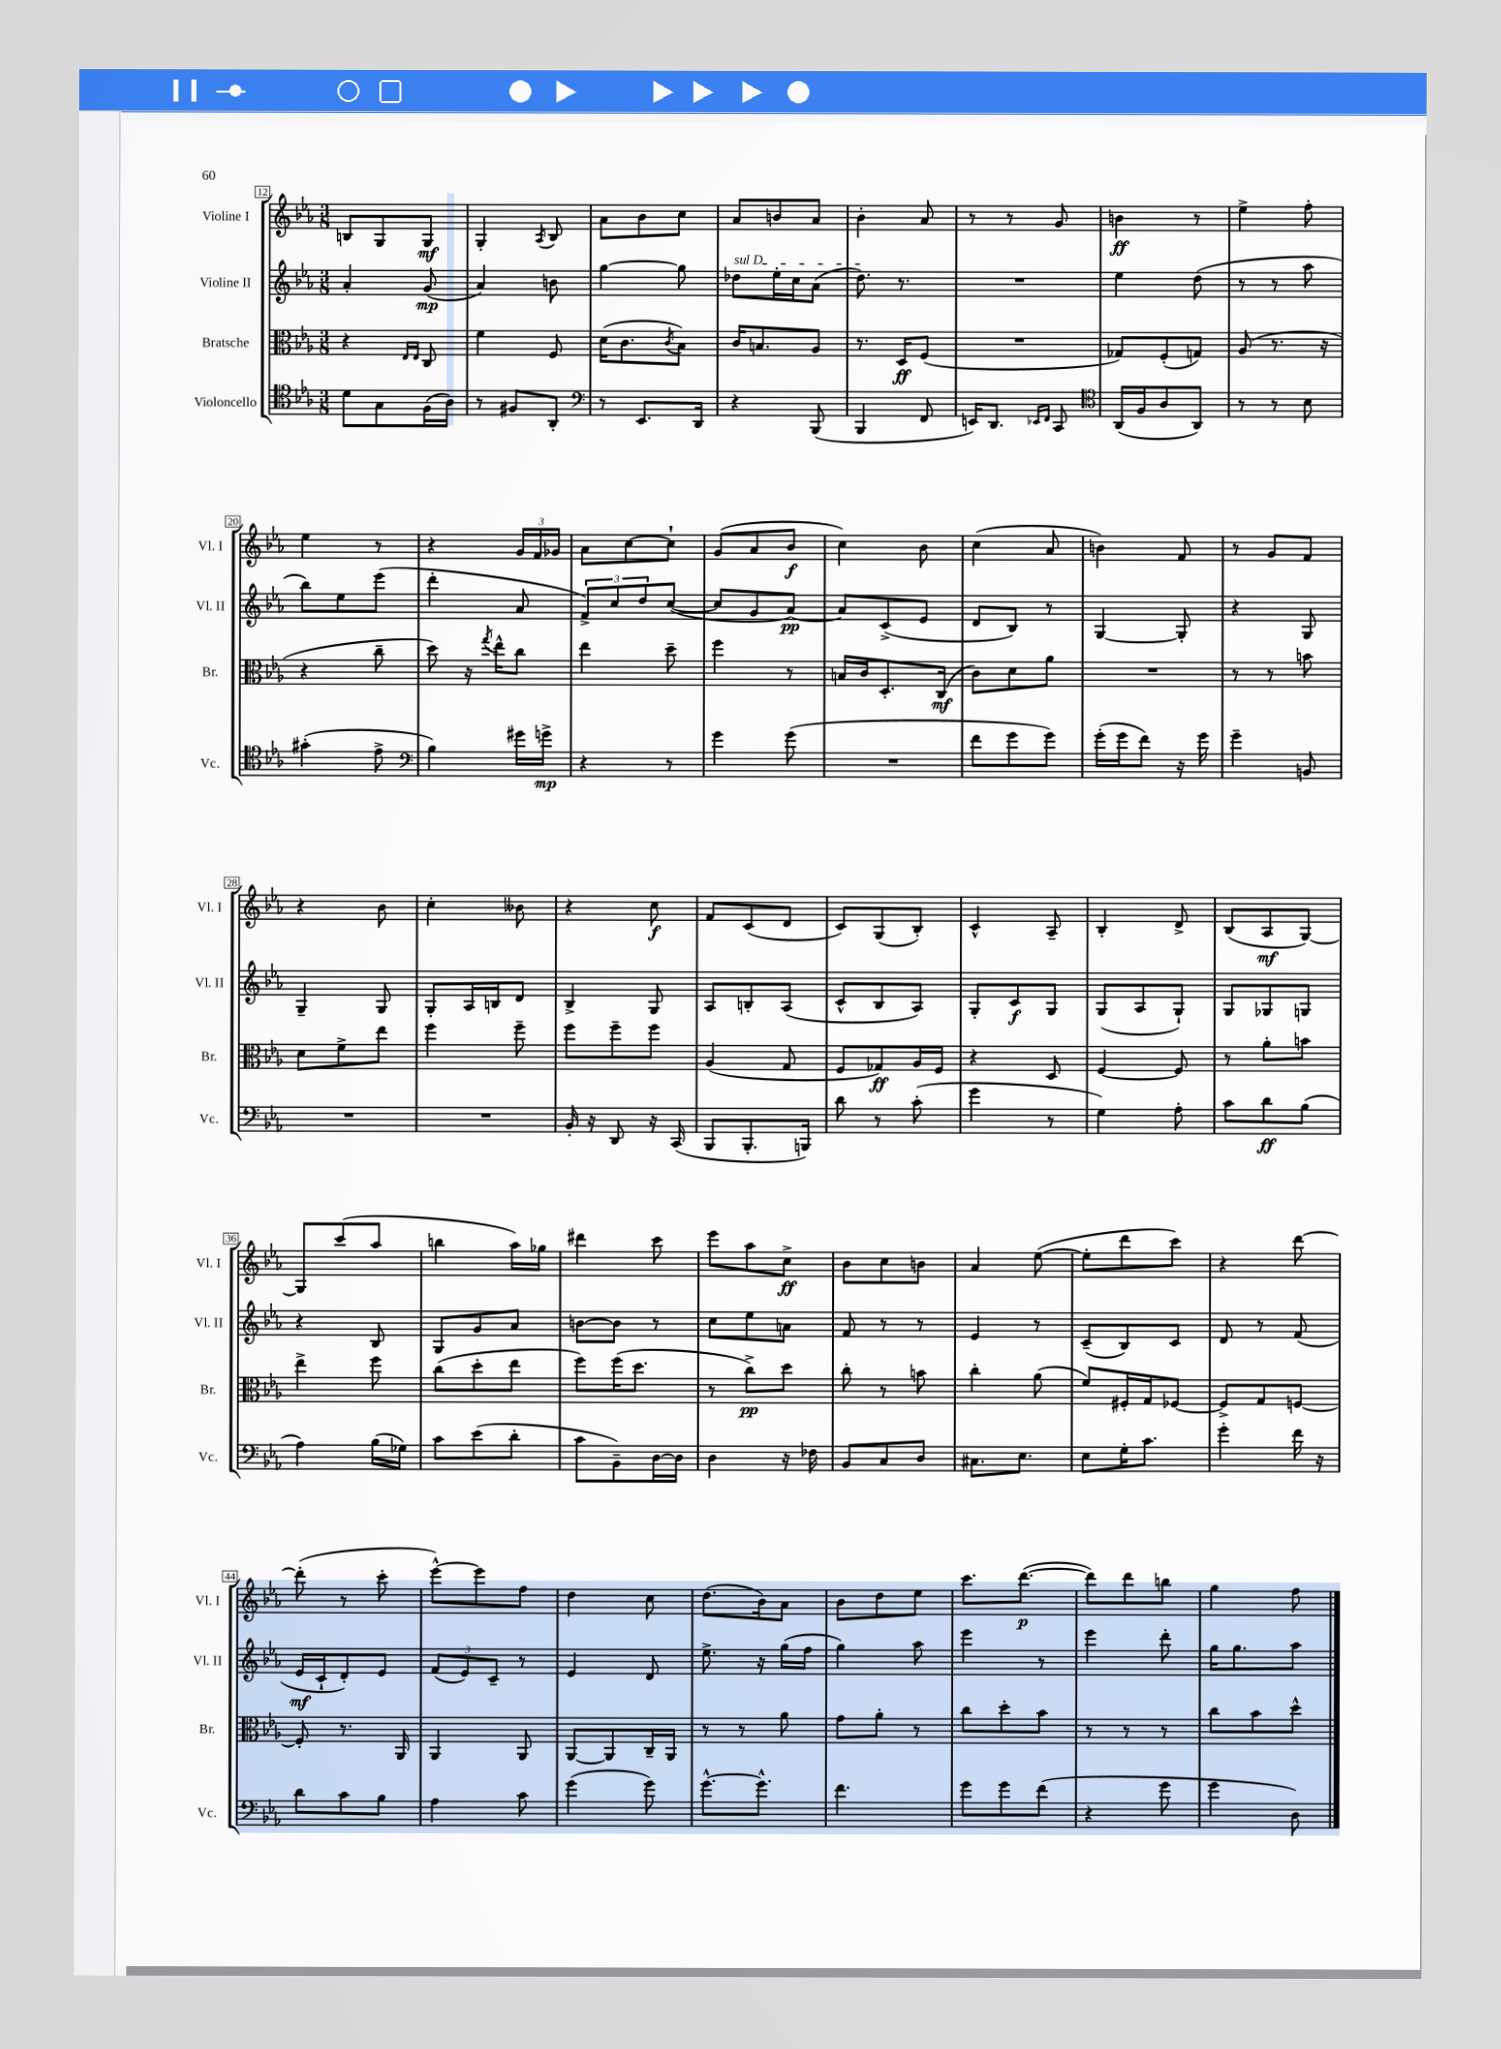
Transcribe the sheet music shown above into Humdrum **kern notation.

**kern	**kern	**kern	**kern
*staff4	*staff3	*staff2	*staff1
*clefC4	*clefC3	*clefG2	*clefG2
*k[b-e-a-]	*k[b-e-a-]	*k[b-e-a-]	*k[b-e-a-]
*M3/8	*M3/8	*M3/8	*M3/8
8d	4r	4a-'	8B
8G	.	.	8G
.	16qqE-	.	.
.	16qqE-	.	.
(16F	8C	(8g	8G
16A-)	.	.	.
=	=	=	=
8r	4f	4a-)	4G'
8F#	.	.	.
.	.	.	8qA-
8AA-'	8F	8b	8B-
=	=	=	=
*clefF4	*	*	*
8r	(16d	[4gg	8a-
.	8.c	.	.
8.EE-	.	.	8b-
.	8qc	.	.
.	8B-)	8gg]	8cc
16DD	.	.	.
=	=	=	=
4r	16c	8dd-	8a-
.	8.B	.	.
.	.	16ee-'	8b
.	.	16cc	.
(8BBB-	8A-	(8a-	8a-
=	=	=	=
4BBB-	8.r	8.dd)	4b-'
.	16D	8.r	.
8FF	(8F	.	8a-
=	=	=	=
16EE)	4.r	4.r	8r
8.DD	.	.	.
.	.	.	8r
16qqEE-	.	.	.
16qqFF	.	.	.
8CC	.	.	8g
=	=	=	=
*clefC4	*	*	*
(16AA-	8G-)	4ee-	4b
16F	.	.	.
8A-	(8F'	.	.
8AA-)	8G)	(8dd	8r
=	=	=	=
8r	(8A-	8r	4ee-^
8r	8.r	8r	.
8B-	.	8aa-	8ff'
.	16r	.	.
=	=	=	=
(4g#'	4r	8bb-)	4ee-
.	.	8ee-	.
8e-^	8cc~	(8eee-	8r
=	=	=	=
*clefF4	*	*	*
4B-)	8dd)	4ddd'	4r
.	16r	.	.
.	8qgg	.	.
.	16ee-^^	.	.
16g#	8cc	8a-	24g
.	.	.	24f
16g^	.	.	.
.	.	.	24g-
=	=	=	=
4r	4ee-	12f^)	8a-
.	.	12cc	.
.	.	.	[8cc
.	.	12dd	.
8r	8dd~	([8cc	8cc`]
=	=	=	=
4g	4ff	8cc]	(8g
.	.	8g	8a-
(8g	8r	[8a-)	8b-
=	=	=	=
4.r	16B	8a-]	4cc)
.	16c	.	.
.	8.D'	(8c^	.
.	.	8e-	8b-
.	(16C	.	.
=	=	=	=
8f	8c)	8d	(4cc
8g	8d	8B-)	.
8g)	8a-	8r	8a-
=	=	=	=
(16g'	4.r	[4G	4b)
16g	.	.	.
8f)	.	.	.
16r	.	8G']	8f
16g	.	.	.
=	=	=	=
4g~	8r	4r	8r
.	8r	.	8g
8BB	8b	8G	8f
=	=	=	=
4.r	8d	4G~	4r
.	8f^	.	.
.	8ee-	8G	8b-
=	=	=	=
4.r	4ff	8G'	4cc'
.	.	16A-	.
.	.	16B	.
.	8ff~	8d	8b--
=	=	=	=
16BB-'	8ff	4B-^	4r
16r	.	.	.
8DD	8ff~	.	.
16r	8ff	8G	8cc
(16CC	.	.	.
=	=	=	=
8BBB-	(4A-	8A-	8f
8.BBB-'	.	8B'	(8c
.	8G	(8A-	8d
16BBB)	.	.	.
=	=	=	=
8d	8F	8c^^	8c)
8r	8G-)	8B-	(8G
(8c'	16A-	8A-)	8B-')
.	16F	.	.
=	=	=	=
4g	4r	8G'	4c^^
.	.	8c	.
8r	8D	8G	8A-~
=	=	=	=
4G)	[4F	(8G	4B-'
.	.	8A-	.
8A-'	8F]	8G`)	8d^
=	=	=	=
8c	8r	8G	(8B-
8d	8a-'	8G-	8A-
(8B-	8b	8G	[8G)
=	=	=	=
4A-)	4ee-^	4r	8G]
.	.	.	(8ccc
(16B-	8ff	8B-	8aa-
16G-)	.	.	.
=	=	=	=
8c	(8cc	8G	4bb
(8e-	8dd'	8g	.
8d'	8ee-	8a-	16aa-)
.	.	.	16gg-
=	=	=	=
8c	8ff)	[8b	4ddd#
8BB-~)	(16ff	8b]	.
.	8.dd	.	.
[16D	.	8r	8ccc
16D]	.	.	.
=	=	=	=
4D	8r	8cc	8eee-
.	8cc^)	8ee-	8aa-
16r	8dd	8a	8cc^
16F-	.	.	.
=	=	=	=
8BB-	8cc'	8f	8b-
8C	8r	8r	8cc
8D	8b	8r	8b
=	=	=	=
8.C#	4cc'	4e-	4a-
8.E-	.	.	.
.	(8a-	8r	([8ee-
=	=	=	=
8E-	8f)	(8c~	8ee-']
16G'	16F#'	8B-)	8ddd
8.c	16G	.	.
.	[8F-	8c	8ccc)
=	=	=	=
4g'	8F-^]	8d	4r
.	8G	8r	.
16f	[8F	(8f	[8ddd
16r	.	.	.
=	=	=	=
8d	8F']	16e-	(8ddd']
.	.	16c`	.
8c	8.r	8d')	8r
8B-	.	8e-	8ccc'
.	16AA-	.	.
=	=	=	=
4A-	4AA-	(12f	[8eee-^^)
.	.	12e-)	.
.	.	.	8eee-]
.	.	12c~	.
8c	8AA-	8r	8ff
=	=	=	=
(4g	[8AA-	4e-	4dd
.	8AA-]	.	.
8g)	16C~	8d	8cc
.	16AA-	.	.
=	=	=	=
[8.g^^	8r	8.ee-^	(8.dd
.	8r	.	.
8.g^^]	.	16r	16b-)
.	8a-	(16gg	8a-
.	.	16ff	.
=	=	=	=
4.f	8g	4gg)	8b-
.	8a-'	.	8dd
.	8r	8aa-	8ee-
=	=	=	=
8g	8cc	4eee-	8.ccc
8g	8dd'	.	.
.	.	.	([8.ddd
(8f	8b-	8r	.
=	=	=	=
4r	8r	4eee-	8ddd])
.	8r	.	8ddd
8g	8r	8ddd'	8bb
=	=	=	=
4g	8cc	16gg	4gg
.	.	8.gg	.
.	8b-	.	.
8D)	8dd^^	8aa-	8ff
==	==	==	==
*-	*-	*-	*-
